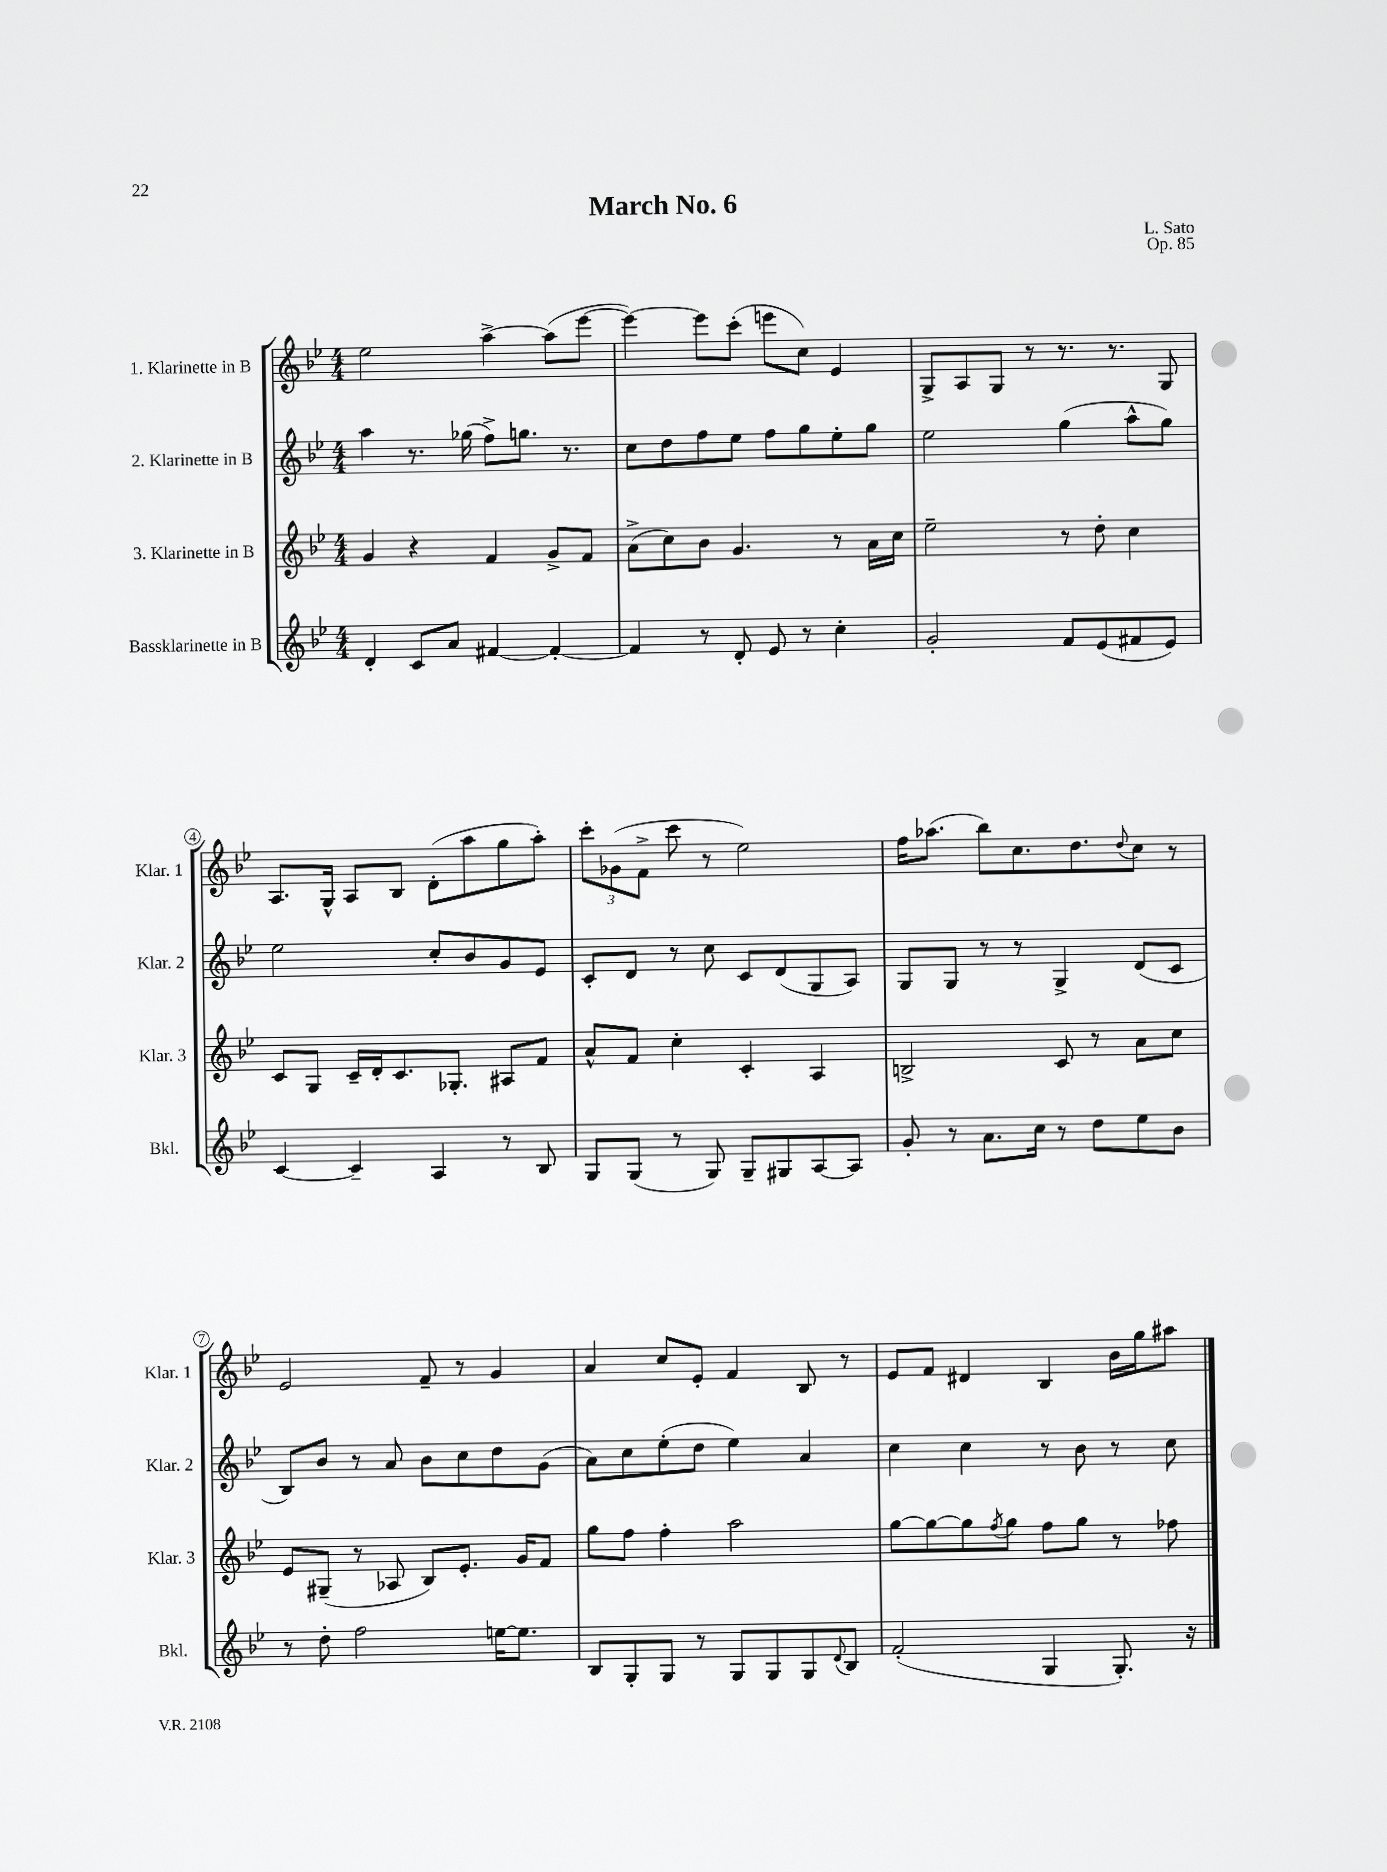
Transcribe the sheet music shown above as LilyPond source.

\header { title = "March No. 6" composer = "L. Sato" opus = "Op. 85" }
<<
\new StaffGroup <<
\new Staff = "s0" \with { instrumentName = "1. Klarinette in B" shortInstrumentName = "Klar. 1" } {
    \clef treble \key bes \major \numericTimeSignature \time 4/4
    ees''2 a''4~-> a''8( ees'''8~ |
    ees'''4~) ees'''8 c'''8-.( e'''8 c''8) ees'4 |
    g8-> a8 g8 r8 r8. r8. g8 |
    a8. g16-^ a8 bes8 d'8-.( a''8 g''8 a''8-.) |
    \tuplet 3/2 { c'''8-. ges'8( f'8-> } c'''8 r8 ees''2) |
    f''16 aes''8.( bes''8) c''8. d''8. \appoggiatura { d''8 } c''8 r8 |
    ees'2 f'8-- r8 g'4 |
    a'4 c''8 ees'8-. f'4 bes8 r8 |
    ees'8 f'8 dis'4 bes4 bes'16 g''16 ais''8 \bar "|." |
}
\new Staff = "s1" \with { instrumentName = "2. Klarinette in B" shortInstrumentName = "Klar. 2" } {
    \clef treble \key bes \major \numericTimeSignature \time 4/4
    a''4 r8. ges''16( f''8->) g''8. r8. |
    c''8 d''8 f''8 ees''8 f''8 g''8 ees''8-. g''8 |
    ees''2 g''4( a''8-^ g''8) |
    ees''2 c''8-. bes'8 g'8 ees'8 |
    c'8-. d'8 r8 c''8 c'8 d'8( g8 a8) |
    g8 g8 r8 r8 g4-> d'8( c'8 |
    bes8) bes'8 r8 a'8 bes'8 c''8 d''8 g'8( |
    a'8) c''8 ees''8-.( d''8 ees''4) a'4 |
    c''4 c''4 r8 bes'8 r8 c''8 \bar "|." |
}
\new Staff = "s2" \with { instrumentName = "3. Klarinette in B" shortInstrumentName = "Klar. 3" } {
    \clef treble \key bes \major \numericTimeSignature \time 4/4
    g'4 r4 f'4 g'8-> f'8 |
    a'8->( c''8) bes'8 g'4. r8 a'16 c''16 |
    ees''2-- r8 d''8-. c''4 |
    c'8 g8 c'16-- d'16-. c'8. ges8.-. ais8 f'8 |
    a'8-^ f'8 c''4-. c'4-. a4 |
    b2-> c'8 r8 a'8 c''8 |
    ees'8 gis8--( r8 aes8 bes8) ees'8.-. g'16 f'8 |
    g''8 f''8 f''4-. a''2 |
    g''8~ g''8~ g''8 \acciaccatura { f''8 } g''8 f''8 g''8 r8 fes''8 \bar "|." |
}
\new Staff = "s3" \with { instrumentName = "Bassklarinette in B" shortInstrumentName = "Bkl." } {
    \clef treble \key bes \major \numericTimeSignature \time 4/4
    d'4-. c'8 a'8 fis'4~ fis'4~-. |
    fis'4 r8 d'8-. ees'8 r8 c''4-. |
    g'2-. f'8 ees'8( fis'8 ees'8) |
    c'4~ c'4-- a4 r8 bes8 |
    g8 g8( r8 g8) g8-- gis8 a8~ a8 |
    g'8-. r8 a'8. c''16 r8 d''8 ees''8 bes'8 |
    r8 d''8-. f''2 e''16~ e''8. |
    bes8 g8-. g8 r8 g8 g8 g8 \appoggiatura { d'8 } bes8 |
    f'2-.( g4 g8.-.) r16 \bar "|." |
}
>>
>>
\layout { \context { \Score \override BarNumber.stencil = #(make-stencil-circler 0.1 0.3 ly:text-interface::print) } }
